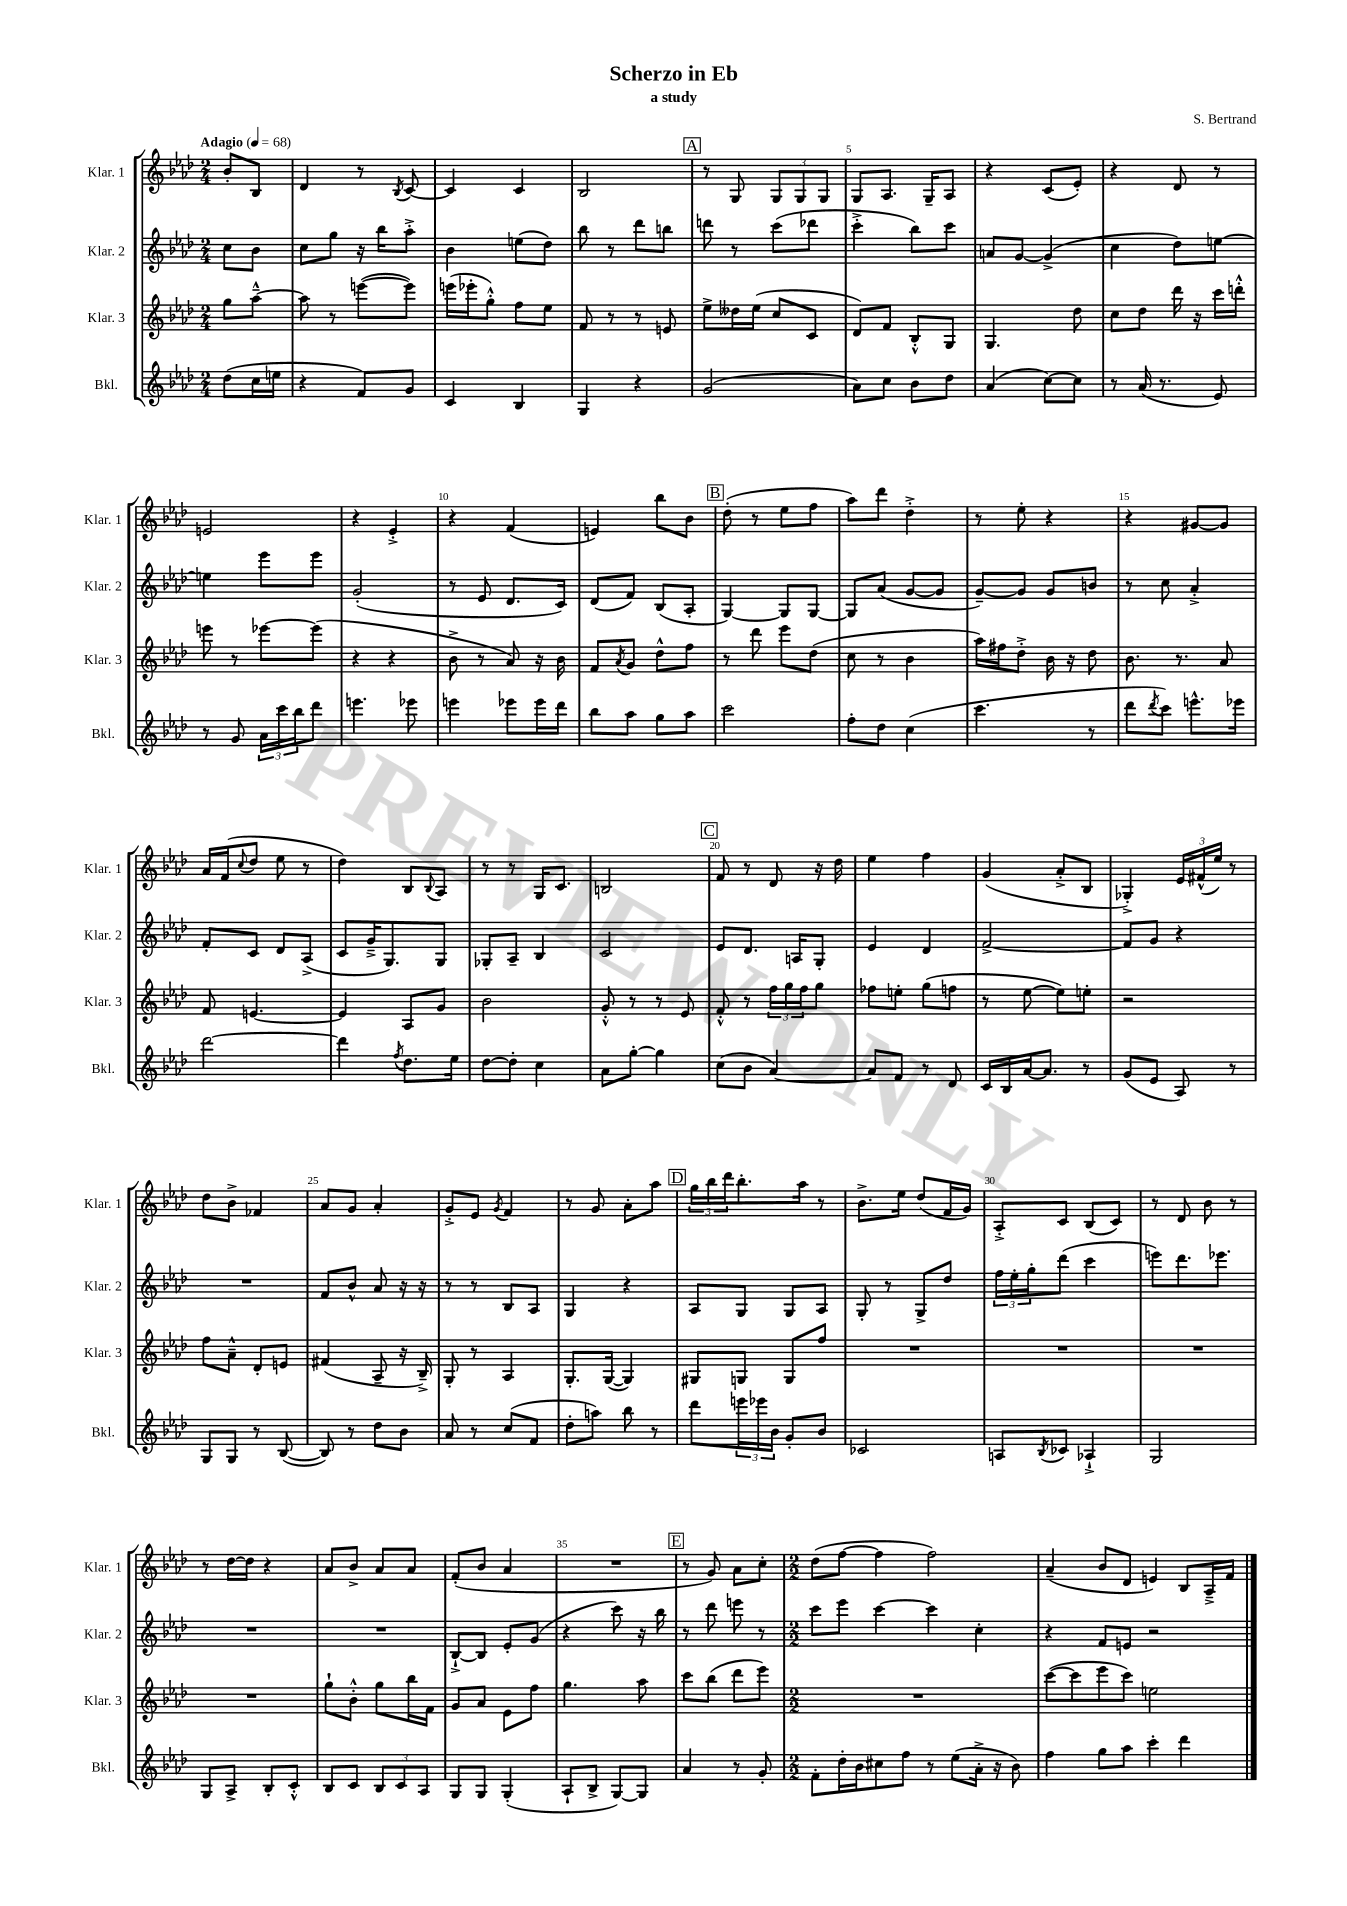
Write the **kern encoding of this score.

**kern	**kern	**kern	**kern
*staff4	*staff3	*staff2	*staff1
*clefG2	*clefG2	*clefG2	*clefG2
*k[b-e-a-d-]	*k[b-e-a-d-]	*k[b-e-a-d-]	*k[b-e-a-d-]
*M2/4	*M2/4	*M2/4	*M2/4
*MM68	*MM68	*MM68	*MM68
(8dd-	8gg	8cc	8b-'
16cc	[8aa-~^^	8b-	8B-
16ee	.	.	.
=	=	=	=
4r	8aa-]	8cc	4d-
.	8r	8gg	.
8f)	([8eee	16r	8r
.	.	16bb-	.
.	.	.	8qB-
8g	8eee])	8aa-'^	[8c
=	=	=	=
4c	(16eee	4b-	4c]
.	16eee-'	.	.
.	8gg'^^)	.	.
4B-	8ff	(8ee	4c
.	8ee-	8dd-)	.
=	=	=	=
4G	8f	8bb-	2B-
.	8r	8r	.
4r	8r	8ddd-	.
.	8e	8bb	.
=	=	=	=
(2g	8ee-^	8ddd	8r
.	16dd--	8r	8G
.	(16ee-	.	.
.	8cc	(8ccc	12G
.	.	.	12G
.	8c	8ddd-	.
.	.	.	12G
=	=	=	=
8a-)	8d-)	4ccc'^	8G
8cc	8f	.	8.A-
8b-	8B-'^^	8bb-)	.
.	.	.	16G~
8dd-	8G	8ccc	8A-
=	=	=	=
(4a-	4.G	8a	4r
.	.	[8g	.
[8cc)	.	(4g^]	(8c
8cc]	8dd-	.	8e-')
=	=	=	=
8r	8cc	4cc	4r
(16a-	8dd-	.	.
8.r	.	.	.
.	16ddd-	8dd-)	8d-
.	16r	.	.
8e-)	16ccc	[8ee	8r
.	16ddd'^^	.	.
=	=	=	=
8r	8eee	4ee]	2e
8g	8r	.	.
24a-	[8eee-	8eee-	.
24ccc	.	.	.
24bb-	.	.	.
8ddd-	(8eee-]	8eee-	.
=	=	=	=
4.eee	4r	(2g'	4r
.	4r	.	4e-'^
8eee-	.	.	.
=	=	=	=
4eee	8b-^	8r	4r
.	8r	8e-	.
8eee-	8a-)	8.d-	(4f
16eee-	16r	.	.
16ddd-	16b-	16c)	.
=	=	=	=
8bb-	8f	(8d-	4e)
.	8qa-	.	.
8aa-	8g	8f)	.
8gg	8dd-^^	(8B-	8bb-
8aa-	8ff	8A-'	8b-
=	=	=	=
2ccc	8r	[4G)	(8dd-'
.	8ddd-	.	8r
.	8eee-	8G]	8ee-
.	(8dd-	[8G	8ff
=	=	=	=
8ff'	8cc	8G]	8aa-)
8dd-	8r	(8a-	8ddd-
(4cc	4b-	[8g	4dd-'^
.	.	8g]	.
=	=	=	=
4.ccc	16aa-)	[8g~)	8r
.	16ff#	.	.
.	8dd-'^	8g]	8ee-'
.	16b-	8g	4r
.	16r	.	.
8r	8dd-	8b	.
=	=	=	=
8ddd-	8.b-	8r	4r
8qddd-	.	.	.
8ccc)	.	8cc	.
.	8.r	.	.
8.eee^^	.	4a-'^	[8g#
.	8a-	.	8g#]
16eee-	.	.	.
=	=	=	=
[2ddd-	8f	8f'	16a-
.	.	.	(16f
.	.	.	8qqcc
.	[4.e	8c	8dd-
.	.	8d-	8ee-
.	.	(8A-^	8r
=	=	=	=
4ddd-]	4e]	8c	4dd-)
.	.	16g~^	.
.	.	8.G)	.
8qff	.	.	.
8.dd-	8A-	.	8B-
.	.	.	8qqB-
.	8g	8G	8A-
16ee-	.	.	.
=	=	=	=
[8dd-	2b-	8G-'	8r
8dd-']	.	8A-~	8r
4cc	.	4B-	16G
.	.	.	8.c
=	=	=	=
8a-	8g'^^	2c	2B
[8gg'	8r	.	.
4gg]	8r	.	.
.	8e-	.	.
=	=	=	=
(8cc	8f'^^	8e-	8f
8b-	8r	8.d-	8r
[4a-)	24ff	.	8d-
.	24gg	.	.
.	.	16A	.
.	24ff	.	.
.	8gg	8G'	16r
.	.	.	16dd-
=	=	=	=
8a-]	8ff-	4e-	4ee-
8f	8ee'	.	.
8r	(8gg	4d-	4ff
8d-	8ff	.	.
=	=	=	=
16c	8r	[2f^	(4g
16B-	.	.	.
[16a-	[8ee-	.	.
8.a-]	.	.	.
.	8ee-])	.	8a-'^
8r	8ee'	.	8B-
=	=	=	=
(8g	2r	8f]	4G-'^)
8e-	.	8g	.
8A-)	.	4r	24e-
.	.	.	(24f#^^
.	.	.	24ee-)
8r	.	.	8r
=	=	=	=
8G	8ff	2r	8dd-
8G	8a-~^^	.	8b-^
8r	8d-'	.	4f-
([8B-	8e	.	.
=	=	=	=
8B-])	(4f#	8f	8a-
8r	.	8b-^^	8g
8dd-	8A-~	8a-	4a-'
8b-	16r	16r	.
.	16B-~^)	16r	.
=	=	=	=
8a-	8G'	8r	8g'^
8r	8r	8r	8e-
.	.	.	8qg
(8cc	4A-	8B-	4f
8f	.	8A-	.
=	=	=	=
8dd-'	8.G'	4G	8r
8aa)	.	.	8g
.	([16G	.	.
8bb-	4G])	4r	8a-'
8r	.	.	8aa-
=	=	=	=
8ddd-	8G#	8A-	24gg
.	.	.	24bb-
.	.	.	24ddd-
24eee	8G	8G	8.bb-'
24eee-	.	.	.
24b-	.	.	.
8g'	8G	8G	.
.	.	.	16aa-
8b-	8ff	8A-	8r
=	=	=	=
2c-	2r	8G'	8.b-^
.	.	8r	.
.	.	.	16ee-
.	.	8G^	(8dd-
.	.	8dd-	16f
.	.	.	16g)
=	=	=	=
8A	2r	24ff	8A-'^
.	.	24ee-'	.
.	.	24gg'	.
8qB-	.	.	.
8c-	.	(8ddd-	8c
4A-`^	.	4ccc	(8B-
.	.	.	8c)
=	=	=	=
2G	2r	8eee)	8r
.	.	8.ddd-	8d-
.	.	.	8b-
.	.	8.eee-	.
.	.	.	8r
=	=	=	=
8G	2r	2r	8r
8A-^	.	.	[16dd-
.	.	.	16dd-]
8B-'	.	.	4r
8c'^^	.	.	.
=	=	=	=
8B-	8gg`	2r	8a-
8c	8b-'^^	.	8b-^
12B-	8gg	.	8a-
12c	.	.	.
.	16bb-	.	8a-
12A-	.	.	.
.	16f	.	.
=	=	=	=
8G	8g	[8B-`^	(8f'
8G	8a-	8B-]	8b-
(4G'	8e-	8e-'	4a-
.	8ff	(8g	.
=	=	=	=
8A-`	4.gg	4r	2r
8B-^	.	.	.
[8G)	.	8ccc)	.
8G]	8aa-	16r	.
.	.	16bb-	.
=	=	=	=
4a-	8ccc	8r	8r
.	(8bb-	8ddd-	8g)
8r	8ddd-	8eee	8a-
8g'	8eee-)	8r	8cc'
=	=	=	=
*M2/2	*M2/2	*M2/2	*M2/2
8f'	1r	8ccc	(8dd-
16dd-'	.	8eee-	[8ff
16b-	.	.	.
8cc#	.	[4ccc	4ff]
8ff	.	.	.
8r	.	4ccc]	2ff)
(8ee-	.	.	.
16a-'^	.	4cc'	.
16r	.	.	.
8b-)	.	.	.
=	=	=	=
4ff	([8ccc	4r	(4a-~
.	8ccc]	.	.
8gg	8eee-	8f	8b-
8aa-	8ccc)	8e	8d-
4ccc'	2ee	2r	4e)
4ddd-	.	.	8B-
.	.	.	16A-~^
.	.	.	16f
==	==	==	==
*-	*-	*-	*-
